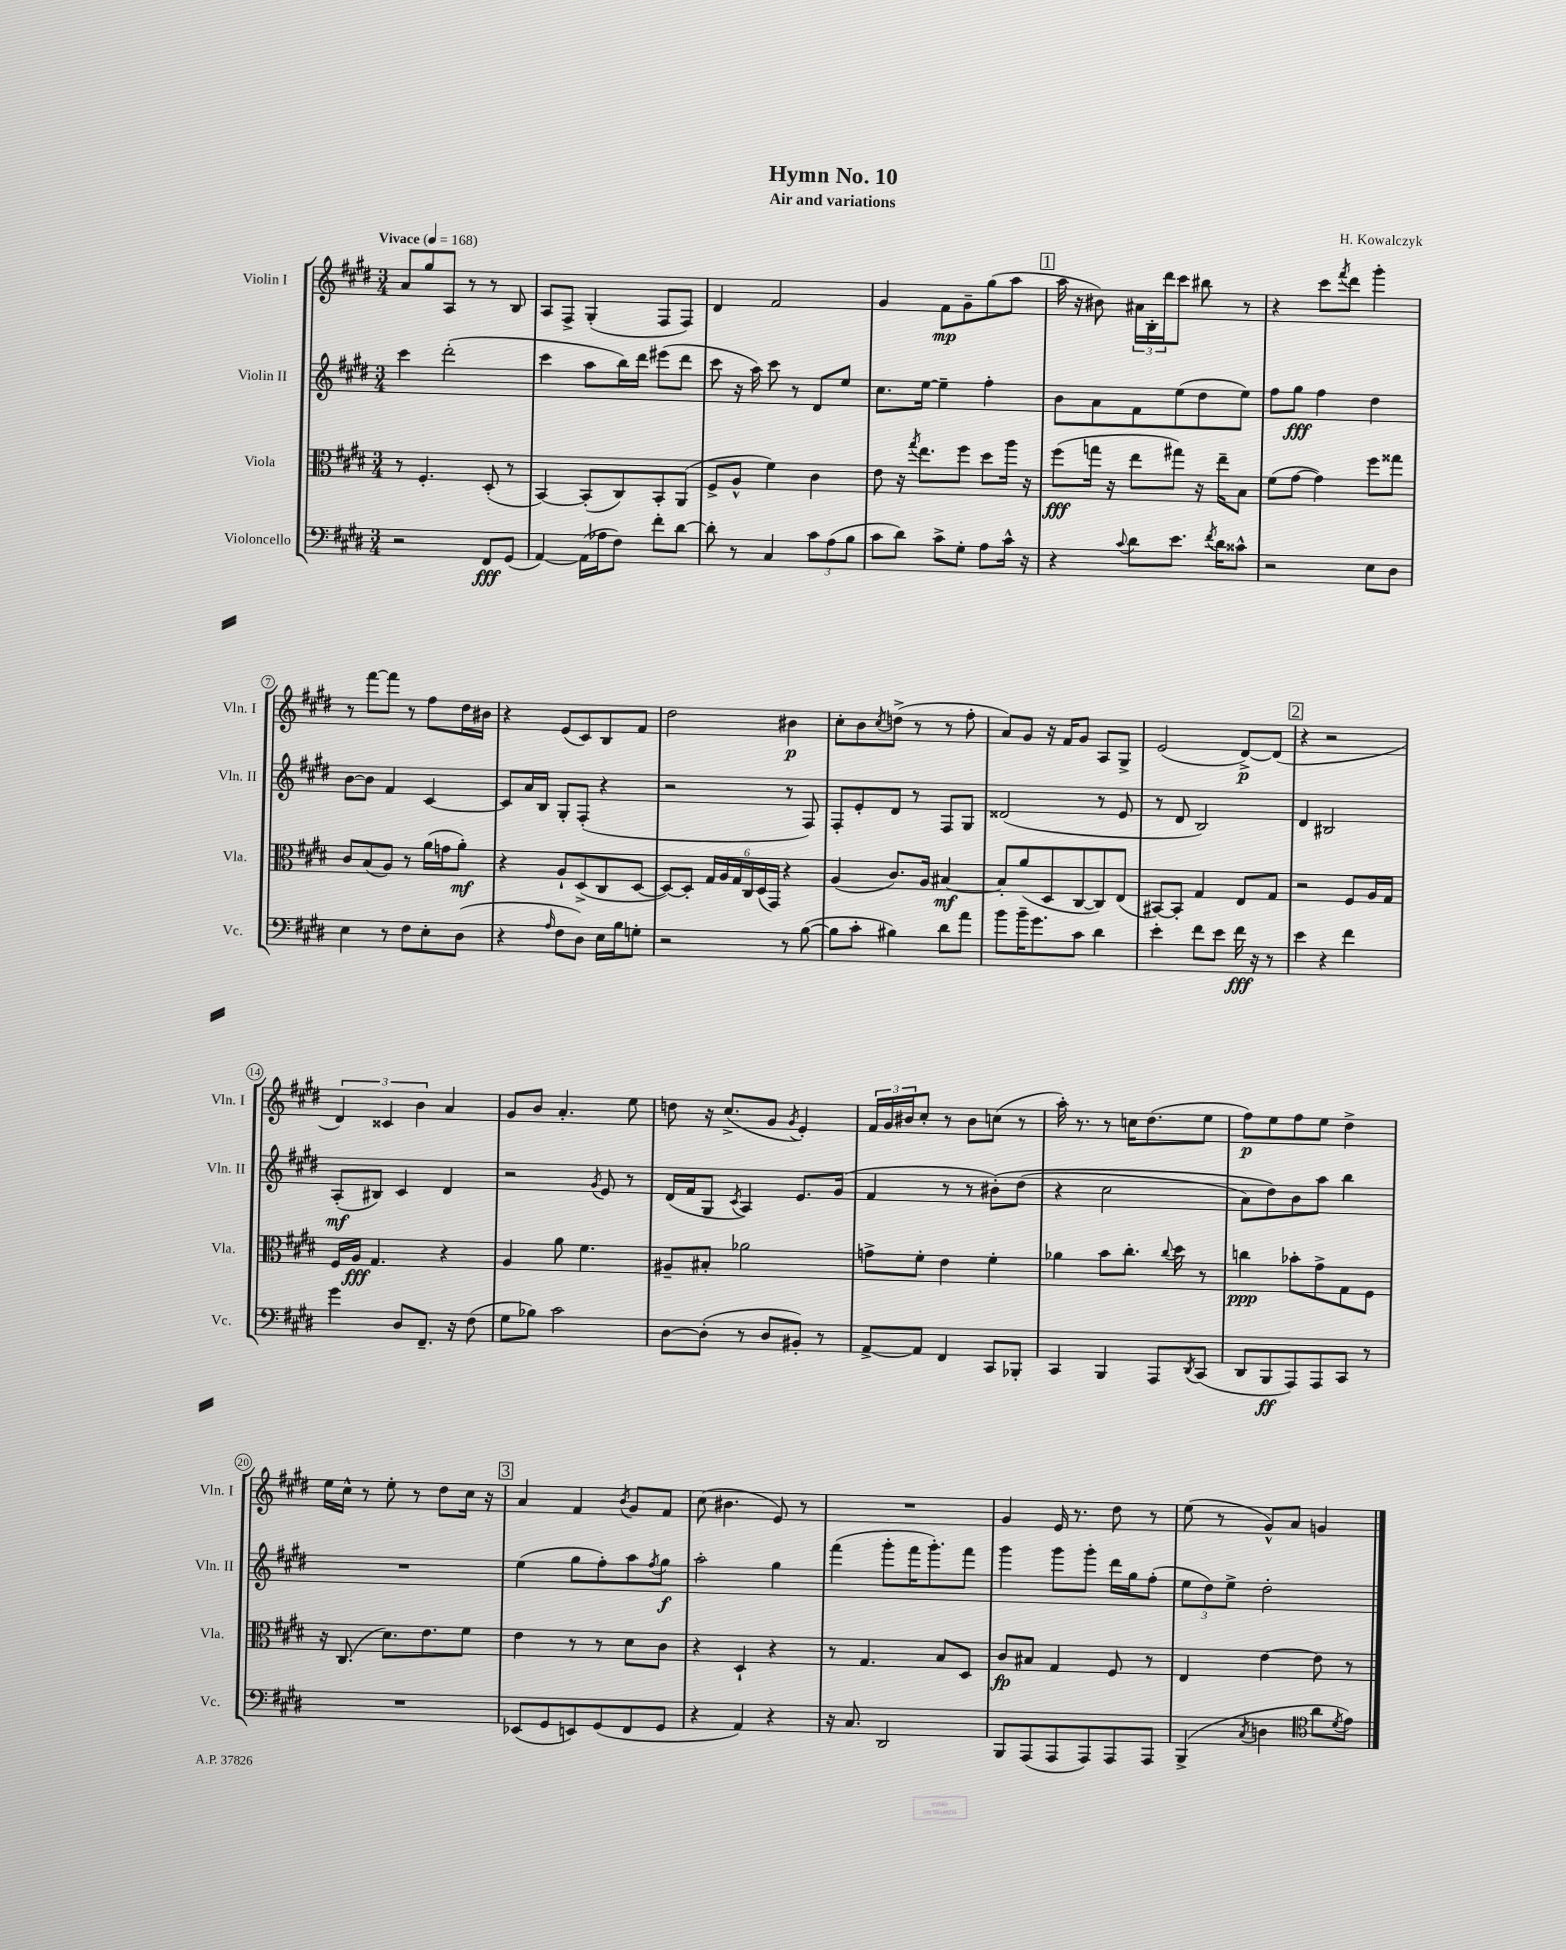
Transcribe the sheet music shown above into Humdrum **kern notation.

**kern	**dynam	**kern	**dynam	**kern	**dynam	**kern	**dynam
*part4	*part4	*part3	*part3	*part2	*part2	*part1	*part1
*staff4	*staff4	*staff3	*staff3	*staff2	*staff2	*staff1	*staff1
*I"Violoncello	*	*I"Viola	*	*I"Violin II	*	*I"Violin I	*
*I'Vc.	*	*I'Vla.	*	*I'Vln. II	*	*I'Vln. I	*
*clefF4	*	*clefC3	*	*clefG2	*	*clefG2	*
*k[f#c#g#d#]	*	*k[f#c#g#d#]	*	*k[f#c#g#d#]	*	*k[f#c#g#d#]	*
*M3/4	*	*M3/4	*	*M3/4	*	*M3/4	*
*MM168	*	*MM168	*	*MM168	*	*MM168	*
=1	=1	=1	=1	=1	=1	=1	=1
!	!	!	!	!	!	!LO:TX:a:B:t=Vivace	!
2r	.	8r	.	4ccc#\	.	8a/L	.
.	.	4.F#'/	.	.	.	8gg#/	.
.	.	.	.	(2ddd#'\	.	8A/J	.
.	.	.	.	.	.	8r	.
8FF#/L	fff	(8D#'/	.	.	.	8r	.
(8GG#/J	.	8r	.	.	.	8B/	.
=2	=2	=2	=2	=2	=2	=2	=2
[4AA/)	.	[4BB/)	.	4ccc#\	.	8A/L	.
.	.	.	.	.	.	8F#^/J	.
(16AA\LL]	.	(8BB'/L]	.	8aa\L	.	(4G#'/	.
16A-X\J	.	.	.	.	.	.	.
8F#\J)	.	8C#/)	.	16bb\L)	.	.	.
.	.	.	.	16ddd#\JJ	.	.	.
8f#'\L	.	8BB'/	.	(8eee#X\L	.	8F#/L	.
[8d#\J	.	(8AA/J	.	8ddd#\J	.	8F#/J)	.
=3	=3	=3	=3	=3	=3	=3	=3
8d#'\]	.	8F#^/L	.	8ccc#\	.	4d#/	.
8r	.	8A^^/J	.	16r	.	.	.
.	.	.	.	16aa\)	.	.	.
4C#/	.	4f#\)	.	8ccc#\	.	2f#/	.
.	.	.	.	8r	.	.	.
12c#\L	.	4c#\	.	8d#/L	.	.	.
(12A\	.	.	.	.	.	.	.
.	.	.	.	8ee/J	.	.	.
12B\J	.	.	.	.	.	.	.
=4	=4	=4	=4	=4	=4	=4	=4
8c#\L	.	8e\	.	8.cc#\L	.	4g#/	.
8d#\J)	.	16r	.	.	.	.	.
.	.	8qgg#/	.	.	.	.	.
.	.	8.ee\L	.	[16ee\Jk	.	.	.
8c#^\L	.	.	.	4ee~\]	.	8f#\L	mp
8G#'\J	.	8ff#\J	.	.	.	8g#~\	.
8A\L	.	8dd#\L	.	4ff#'\	.	(8gg#\	.
16c#^^\Jk	.	16aa\Jk	.	.	.	8aa\J	.
16r	.	16r	.	.	.	.	.
!!LO:REH:place=s1:t=1
=5	=5	=5	=5	=5	=5	=5	=5
4r	.	(8ff#\L	fff	8b\L	.	16aa\	.
.	.	.	.	.	.	16r	.
.	.	16ggn\Jk	.	8a\	.	8b#X\)	.
.	.	16r	.	.	.	.	.
8qqc#/	.	.	.	.	.	.	.
8d#\L	.	8ee\L	.	8f#\	.	24a#X\LL	.
.	.	.	.	.	.	24B'\	.
.	.	.	.	.	.	24ddd#\J	.
8.e\J	.	8gg#X\J)	.	(8ee\	.	8ccc#\J	.
.	.	16r	.	8dd#\	.	8bb#X\	.
8qf#/	.	.	.	.	.	.	.
16d#\KL	.	16ee~\KL	.	.	.	.	.
8c##X^^\J	.	8B\J	.	8ee\J)	.	8r	.
=6	=6	=6	=6	=6	=6	=6	=6
2r	.	(8f#\L	.	8ff#\L	.	4r	.
.	.	[8g#\J	.	8gg#\J	fff	.	.
.	.	4g#\])	.	4ff#\	.	8ccc#\L	.
.	.	.	.	.	.	8qfff#/	.
.	.	.	.	.	.	8ddd#\J	.
8E\L	.	8ff#\L	.	4dd#\	.	4ggg#'\	.
8D#\J	.	8gg##X\J	.	.	.	.	.
!!LO:LB:g=z
=7	=7	=7	=7	=7	=7	=7	=7
4E\	.	8c#/L	.	[8b\L	.	8r	.
.	.	(8B/	.	8b\J]	.	[8fff#\L	.
8r	.	8A/J)	.	4f#/	.	8fff#\J]	.
8F#\L	.	8r	.	.	.	8r	.
8E'\	.	(16a\LL	.	[4c#/	.	8ff#\L	.
.	.	16gn\J	.	.	.	.	.
(8D#\J	.	8a'\J)	mf	.	.	16dd#\L	.
.	.	.	.	.	.	16b#X\JJ	.
=8	=8	=8	=8	=8	=8	=8	=8
4r	.	4r	.	8c#/L]	.	4r	.
.	.	.	.	16a/L	.	.	.
.	.	.	.	16B/JJ	.	.	.
16qqA/	.	.	.	.	.	.	.
8F#\L	.	8A`/L	.	8G#'/L	.	(8e/L	.
8D#\J)	.	(8D#^/	.	(8F#'/J	.	8c#/)	.
16E\LL	.	8C#/	.	4r	.	8B/	.
16B\J	.	.	.	.	.	.	.
8Gn'\J	.	[8D#/J	.	.	.	8f#/J	.
=9	=9	=9	=9	=9	=9	=9	=9
2r	.	8D#/L_)	.	2r	.	2dd#\	.
.	.	8D#'/J]	.	.	.	.	.
.	.	24G#/LL	.	.	.	.	.
.	.	24A/	.	.	.	.	.
.	.	24G#/	.	.	.	.	.
.	.	24C#/	.	.	.	.	.
.	.	(24D#/	.	.	.	.	.
.	.	24GG#/JJ)	.	.	.	.	.
8r	.	4r	.	8r	.	4b#X\	p
([8B\	.	.	.	8F#/)	.	.	.
=10	=10	=10	=10	=10	=10	=10	=10
8B\L]	.	(4A/	.	8F#'/L	.	8cc#'\L	.
8c#'\J	.	.	.	8e'/	.	8b\	.
.	.	.	.	.	.	8qcc#/	.
4B#X\)	.	8.c#/L)	.	8d#/J	.	(8ddn^\J	.
.	.	.	.	8r	.	8r	.
.	.	16A/Jk	.	.	.	.	.
8d#\L	.	[4B#X/	mf	8F#/L	.	8r	.
8a\J	.	.	.	8G#/J	.	8ff#'\	.
=11	=11	=11	=11	=11	=11	=11	=11
8b\L	.	8B#'/L]	.	(2d##X/	.	8a/L)	.
16b~\K	.	(8a/	.	.	.	8g#/J	.
8.g#\	.	.	.	.	.	.	.
.	.	8D#/	.	.	.	16r	.
.	.	.	.	.	.	16f#/KL	.
8c#\J	.	[8C#/	.	.	.	8g#/J	.
4d#\	.	8C#/])	.	8r	.	8A/L	.
.	.	(8E/J	.	8e/	.	8G#^/J	.
=12	=12	=12	=12	=12	=12	=12	=12
4e'\	.	[8BB#X/L)	.	8r	.	(2e/	.
.	.	8BB#'/J]	.	8d#/	.	.	.
8f#\L	.	4G#/	.	2B/)	.	.	.
8e\J	.	.	.	.	.	.	.
16f#\	fff	8E/L	.	.	.	[8d#^/L)	p
16r	.	.	.	.	.	.	.
8r	.	8G#/J	.	.	.	(8d#/J]	.
!!LO:REH:place=s1:t=2
=13	=13	=13	=13	=13	=13	=13	=13
4e\	.	2r	.	4d#/	.	4r	.
4r	.	.	.	2B#X/	.	2r	.
4f#\	.	8F#/L	.	.	.	.	.
.	.	16A/L	.	.	.	.	.
.	.	16G#/JJ	.	.	.	.	.
!!LO:LB:g=z
=14	=14	=14	=14	=14	=14	=14	=14
4g#\	.	16F#/LL	.	(8A'/L	mf	6d#/)	.
.	.	16A/JJ	fff	.	.	.	.
.	.	4.G#/	.	8B#X/J)	.	.	.
.	.	.	.	.	.	6c##X/	.
8D#/L	.	.	.	4c#/	.	.	.
.	.	.	.	.	.	6b\	.
8.FF#~/J	.	.	.	.	.	.	.
.	.	4r	.	4d#/	.	4a/	.
16r	.	.	.	.	.	.	.
(8F#\	.	.	.	.	.	.	.
=15	=15	=15	=15	=15	=15	=15	=15
8G#\L	.	4A/	.	2r	.	8g#/L	.
8B-X\J)	.	.	.	.	.	8b/J	.
2c#\	.	8a\	.	.	.	4.a'/	.
.	.	4.f#\	.	.	.	.	.
.	.	.	.	8qg#/	.	.	.
.	.	.	.	8e/	.	.	.
.	.	.	.	8r	.	8ee\	.
=16	=16	=16	=16	=16	=16	=16	=16
[8D#\L	.	8A#X~/L	.	(16d#/LL	.	8ddn\	.
.	.	.	.	16f#/J	.	.	.
(8D#'\J]	.	8B#X'/J	.	8G#/J	.	16r	.
.	.	.	.	.	.	(8.cc#^/L	.
.	.	.	.	8qc#/	.	.	.
8r	.	2a-X\	.	4A/)	.	.	.
8D#/L	.	.	.	.	.	8g#/J	.
.	.	.	.	.	.	8qg#/	.
8BB#X'/J)	.	.	.	8.e/L	.	4e'/)	.
8r	.	.	.	.	.	.	.
.	.	.	.	(16g#/Jk	.	.	.
=17	=17	=17	=17	=17	=17	=17	=17
[8AA^/L	.	8gn^\L	.	4f#/	.	24f#/LL	.
.	.	.	.	.	.	24g#/	.
.	.	.	.	.	.	24b#X/J	.
8AA/J]	.	8f#'\J	.	.	.	8cc#'/J	.
4FF#/	.	4e\	.	8r	.	8r	.
.	.	.	.	8r	.	8b#\L	.
8CC#/L	.	4f#'\	.	(8b#X'\L)	.	(8ccn\J	.
8BBB-X'/J	.	.	.	(8dd#\J	.	8r	.
=18	=18	=18	=18	=18	=18	=18	=18
4CC#/	.	4a-X\	.	4r	.	16aa'\)	.
.	.	.	.	.	.	8.r	.
4BBB/	.	8b\L	.	2cc#\	.	8r	.
.	.	8.cc#'\J	.	.	.	16ccn\KL	.
.	.	.	.	.	.	(8.dd#\	.
8AAA/L	.	.	.	.	.	.	.
.	.	8qqcc#/	.	.	.	.	.
.	.	16dd#\	.	.	.	.	.
8qDD#/	.	.	.	.	.	.	.
(8CC#/J	.	8r	.	.	.	8ee\J	.
=19	=19	=19	=19	=19	=19	=19	=19
8DD#/L	.	4ccn\	ppp	8a\L)	.	8ff#\L)	p
8BBB/	ff	.	.	8dd#\)	.	8ee\	.
8AAA/)	.	8b-X'\L	.	8b\	.	8ff#\	.
8AAA/	.	8g#^\	.	8aa\J	.	8ee\J	.
8CC#/J	.	8G#\	.	4bb\	.	4dd#^\	.
8r	.	8F#\J	.	.	.	.	.
!!LO:LB:g=z
=20	=20	=20	=20	=20	=20	=20	=20
2.r	.	16r	.	2.r	.	16ee\LL	.
.	.	(8.C#/	.	.	.	16cc#^^\JJ	.
.	.	.	.	.	.	8r	.
.	.	8.d#\L)	.	.	.	8ee'\	.
.	.	.	.	.	.	8r	.
.	.	8.e\	.	.	.	.	.
.	.	.	.	.	.	8dd#\L	.
.	.	8f#\J	.	.	.	16cc#\Jk	.
.	.	.	.	.	.	16r	.
!!LO:REH:place=s1:t=3
=21	=21	=21	=21	=21	=21	=21	=21
(8EE-X/L	.	4e\	.	(4ee\	.	4a/	.
8GG#/	.	.	.	.	.	.	.
8EEn/)	.	8r	.	8gg#\L	.	4f#/	.
(8GG#/	.	8r	.	8ff#'\)	.	.	.
.	.	.	.	.	.	8qb/	.
8FF#/	.	8d#\L	.	8aa\	.	8g#/L	.
.	.	.	.	8qff#/	.	.	.
8GG#/J	.	8c#\J	.	8gg#\J	f	8f#/J	.
=22	=22	=22	=22	=22	=22	=22	=22
4r	.	4r	.	2aa'\	.	(8cc#\	.
.	.	.	.	.	.	4.b#X\	.
4AA/)	.	4D#`/	.	.	.	.	.
4r	.	4r	.	4gg#\	.	8e/)	.
.	.	.	.	.	.	8r	.
=23	=23	=23	=23	=23	=23	=23	=23
16r	.	8r	.	(4fff#\	.	2.r	.
8.C#/	.	.	.	.	.	.	.
.	.	4.G#/	.	.	.	.	.
2DD#/	.	.	.	8ggg#'\L	.	.	.
.	.	.	.	16fff#\K	.	.	.
.	.	.	.	8.ggg#'\)	.	.	.
.	.	8B/L	.	.	.	.	.
.	.	8D#/J	.	8fff#\J	.	.	.
=24	=24	=24	=24	=24	=24	=24	=24
8BBB/L	.	8c#/L	fp	4ggg#\	.	4g#/	.
(8AAA/	.	8B#X/J	.	.	.	.	.
8AAA/	.	4G#/	.	8ggg#\L	.	16e/	.
.	.	.	.	.	.	8.r	.
8AAA/)	.	.	.	8ggg#'\J	.	.	.
8AAA/	.	8F#/	.	16ddd#\LL	.	8dd#\	.
.	.	.	.	16gg#\J	.	.	.
8AAA/J	.	8r	.	(8ff#'\J	.	8r	.
=25	=25	=25	=25	=25	=25	=25	=25
(4BBB^/	.	4E/	.	12ee\L	.	(8ee\	.
.	.	.	.	12dd#\)	.	.	.
.	.	.	.	.	.	8r	.
.	.	.	.	12ee^\J	.	.	.
8qC#/	.	.	.	.	.	.	.
4Dn\	.	[4e\	.	2dd#'\	.	8g#^^/L)	.
.	.	.	.	.	.	8a/J	.
*clefC4	*	*	*	*	*	*	*
8a\L	.	8e\]	.	.	.	4gn/	.
8qd#/	.	.	.	.	.	.	.
8e\J)	.	8r	.	.	.	.	.
==	==	==	==	==	==	==	==
*-	*-	*-	*-	*-	*-	*-	*-
